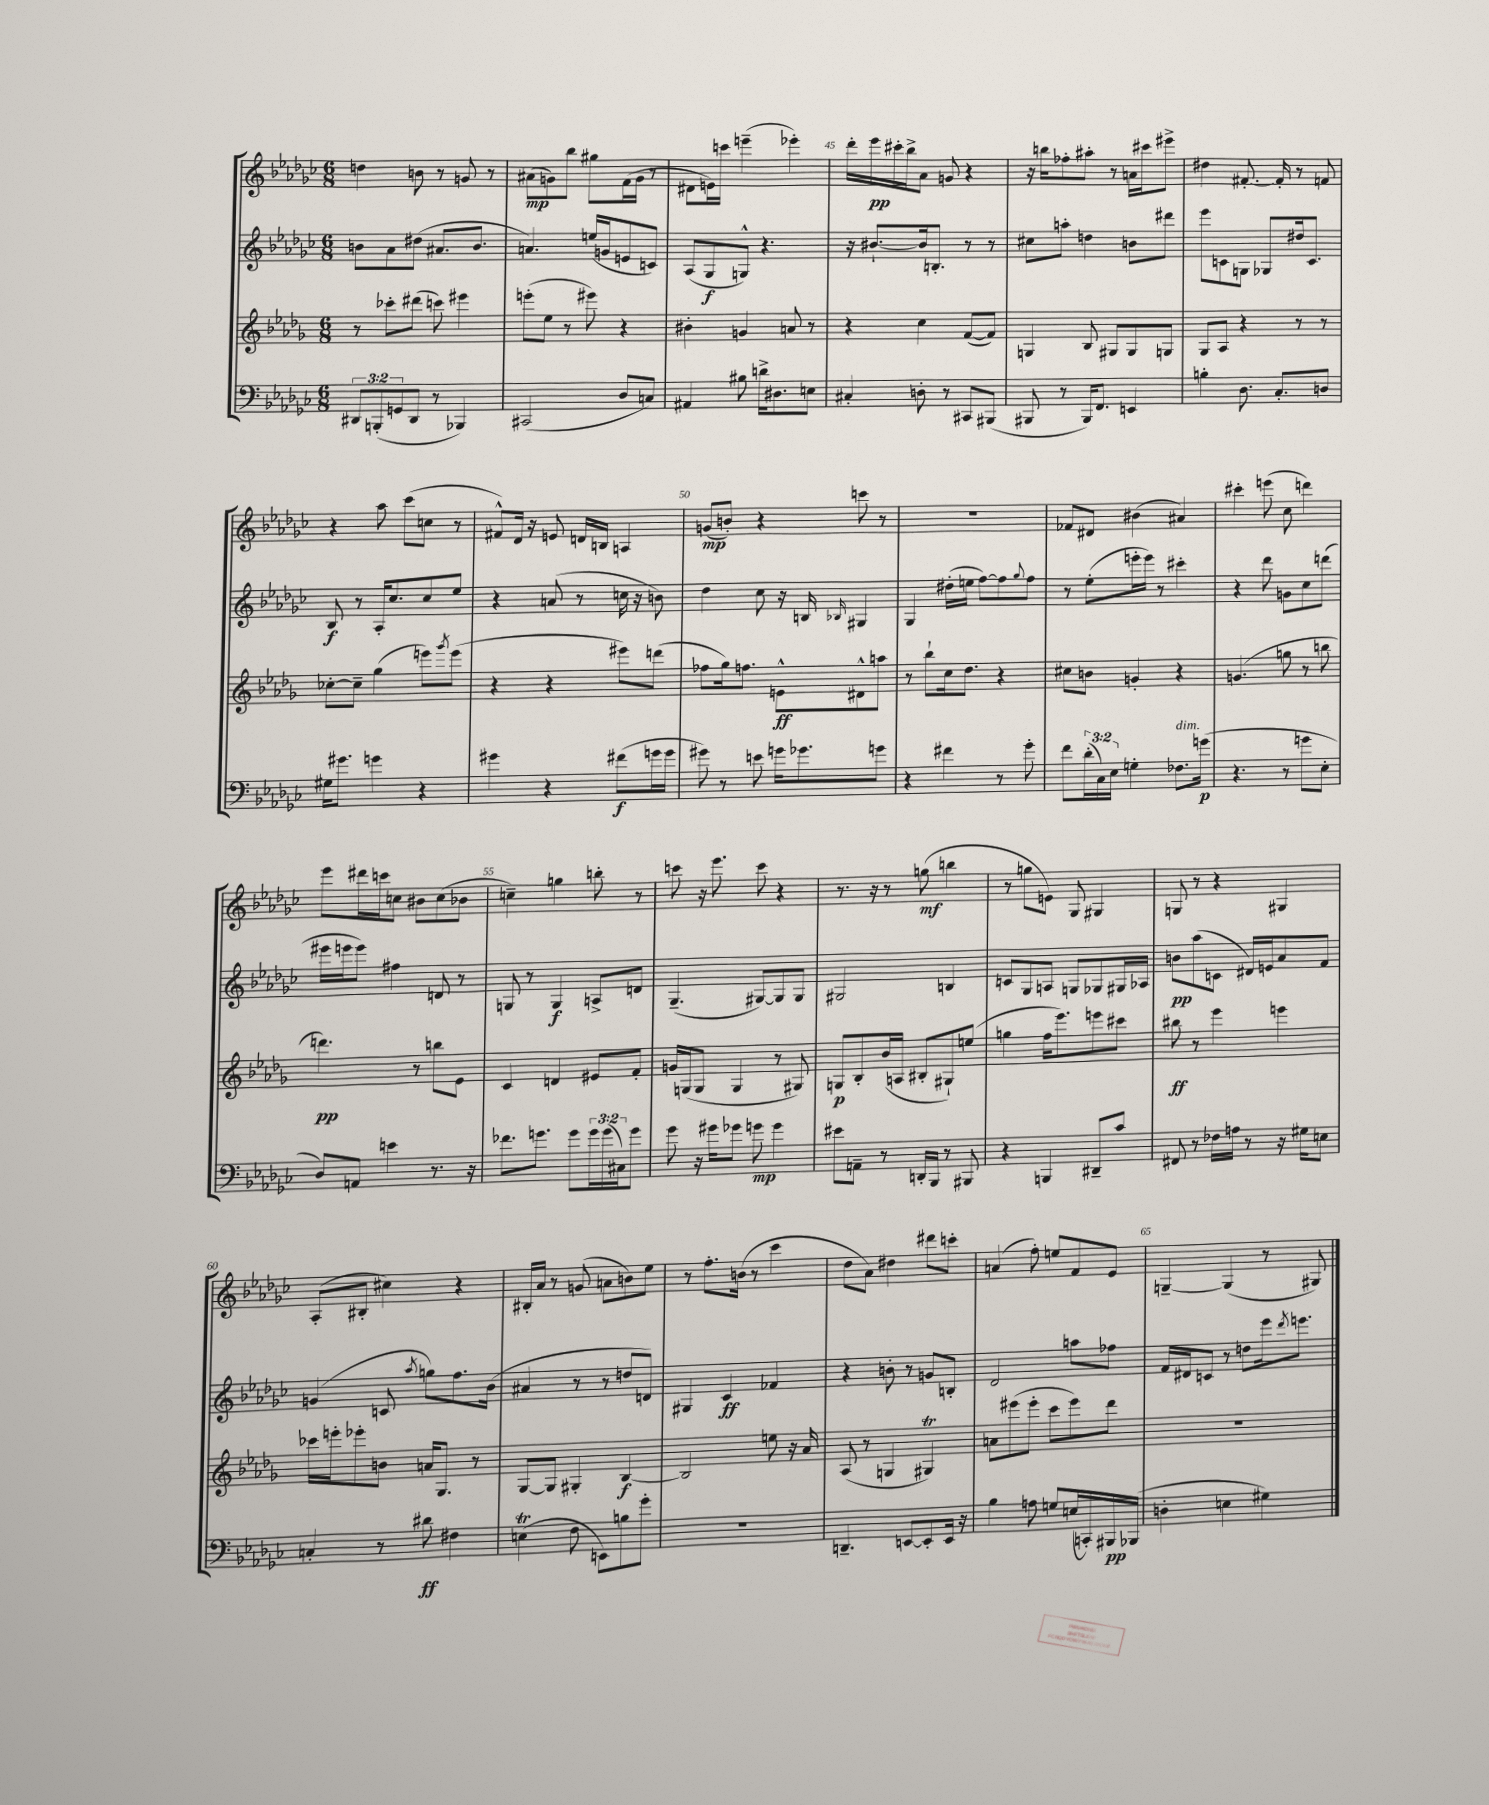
<<
\new StaffGroup <<
\new Staff = "s0" {
    \clef treble \key ges \major \numericTimeSignature \time 6/8
    d''4 b'8 r8 g'8 r8 |
    ais'8\mp( g'8) bes''8 gis''8 f'16( g'16 r8 |
    dis'8 e'16) c'''16 e'''4--( ees'''4-.) |
    des'''16-. ees'''16\pp cis'''16-. bes''16-> aes'8 g'8 r4 |
    r16 b''16 fes''8-. ais''8-. r8 a'16 cis'''16 eis'''8-> |
    dis''4 fis'8.~-. fis'16-. r8 f'8 |
    r4 aes''8 ces'''8( c''8 r8 |
    fis'8-^) des'16 r16 e'8 d'16 b16 a4 |
    g'8\mp( b'8-.) r4 c'''8 r8 |
    R2. |
    fes'8 dis'8 bis'4( ais'4) |
    cis'''4-. e'''8( ces''8 d'''4) |
    ees'''8 dis'''16 c'''16 c''8 bis'8 c''8( bes'8 |
    c''4--) g''4 b''8-. r8 |
    c'''8 r16 ees'''8. c'''8 r4 |
    r8. r16 r8 g''8\mf( b''4 |
    r8 g''8 e'8) ges8 gis4 |
    g8 r8 r4 gis4 |
    aes8-.( bis8-. cis''4) r4 |
    bis16-. aes'16 r8 g'8( a'8 b'8) ees''8 |
    r8 f''8.-. b'16( r8 ces'''4 |
    des''8 aes'8) dis''4 dis'''8 c'''8-. |
    a'4( f''8-.) e''8 f'8 ees'8 |
    g4~-- g4( r8 gis8) \bar "|." |
}
\new Staff = "s1" {
    \clef treble \key ges \major \numericTimeSignature \time 6/8
    b'8 aes'8 dis''8( ais'8. b'8. |
    a'4.) e''16( g'16 e'8 c'8) |
    aes8( ges8\f g8-^) r4. |
    r16 bis'8.~-! bis'16 b8.-. r8 r8 |
    cis''8 a''8-. d''4 b'8 dis'''8 |
    ees'''8 c'8 g8 ges8 dis''16 c'8. |
    bes8\f r8 aes16-. ces''8. ces''8 ees''8 |
    r4 a'8( r8 c''16 r16 b'8) |
    des''4 ces''8 r16 b16 \grace { bes16 } gis4 |
    ges4 dis''16-.( e''16 f''8~) f''8 \appoggiatura { ges''8 } f''8 |
    r8 ees''8-.( e'''16-. e'''16) r8 cis'''4-. |
    r4 des'''8 g'8 ces''8 d'''8( |
    eis'''16 e'''16 e'''8) fis''4 d'8 r8 |
    g8 r8 g4\f a8-> d'8 |
    ges4.--( gis8~) gis8 gis8 |
    gis2 b4 |
    c'8 ges8 a8 g8 ges8 gis16 aes16 |
    b'8\pp aes''8( c'8 dis'16) e'16 aes'8 f'8 |
    g'4( c'8 \acciaccatura { aes''8 } g''8) f''8. bes'16( |
    ais'4 r8 r8 d''8 d'8) |
    gis4 ces'4\ff fes'4 |
    r4 b'8-. r8 g'8 b8-. |
    des'2 a''8 fes''8 |
    f'16 dis'16 c'8 r8 d''8 ees'''16 \acciaccatura { des'''8 } e'''8. \bar "|." |
}
\new Staff = "s2" {
    \clef treble \key des \major \numericTimeSignature \time 6/8
    r8 ces'''8-. dis'''8( c'''8) eis'''4 |
    e'''8-.( ees''8 r8 eis'''8) r4 |
    bis'4-. g'4 a'8 r8 |
    r4 c''4 f'8~( f'8) |
    g4 bes8 gis8 gis8 g8 |
    ges8 aes8 r4 r8 r8 |
    ces''8~-. ces''8-- ges''4( e'''8) \acciaccatura { ges'''8 } e'''8( |
    r4 r4 eis'''8) d'''8( |
    fes''8 ges''16) f''8. e'8-^\ff dis'8-^ a''8 |
    r8 bes''8-! c''16 des''8. r4 |
    cis''8 b'8 g'4-. r4 |
    g'4.( g''8 r8 b''8 |
    d'''4.\pp) r8 b''8 ees'8 |
    c'4 d'4 eis'8 f'8-. |
    g'16 g16( g8 g4 r8 gis8) |
    g8\p bes8-. bes'16( a16 bis8-. gis8-!) e''8( |
    g''4 f''16 ees'''8.) e'''8 cis'''8 |
    bis''8\ff r8 ees'''4 e'''4 |
    ces'''16 e'''16-. ees'''8-. b'8 a'16 ges8. r8 |
    ges8~ ges8 gis4-. bes4~\f |
    bes2 e''8 r16 aes'16 |
    aes8( r8 g4 gis4\trill) |
    a'8 eis'''8( eis'''8-. c'''8 eis'''8) des'''8 |
    R2. \bar "|." |
}
\new Staff = "s3" {
    \clef bass \key ges \major \numericTimeSignature \time 6/8 \override Staff.TupletNumber.text = #tuplet-number::calc-fraction-text
    \tuplet 3/2 { dis,8 b,,8-.( g,8 } dis,8 r8 bes,,4) |
    cis,2( des8 c8) |
    ais,4 bis8 d'16-> dis8. e8 |
    cis4-. d8-. r8 cis,8 bis,,8( |
    bis,,8 r8 bis,,16) f,8. e,4 |
    b4-. des8. ces8.-. d8 |
    gis16 gis'8. g'4 r4 |
    gis'4 r4 fis'8\f( g'16 g'16 |
    gis'8) r8 e'8 g'16 ges'8. g'8 |
    r4 fis'4 r8 ges'8-. |
    f'8 \tuplet 3/2 { des'16-.( ces16) ees16 } g4-. fes8.^\markup { \italic "dim." } g'16\p( |
    r4. r8 g'8 ees8-. |
    des8) a,8 e'4 r8. r16 |
    fes'8. g'8. g'8 \tuplet 3/2 { g'16 g'16( cis16) } g'8 |
    ges'8 r16 gis'16 ges'8 g'8\mp g'4 |
    eis'8 a,8-- r8 d,16-. bes,,16 r8 bis,,8 |
    r4 b,,4 dis,8-- ces'8 |
    fis,8 r8 fes16 a16 r8 r16 gis16 e8 |
    c4-. r8 dis'8\ff fis4 |
    e4\trill( f8 e,8) b8 ges'8-. |
    R2. |
    d,4.-- e,8~ e,8-. e,16 r16 |
    bes4 a8 g8 e16( c,16-.) bis,,16\pp bes,,16( |
    d4-. e4 gis4) \bar "|." |
}
>>
>>
\layout { \context { \Score currentBarNumber = #42 \override BarNumber.break-visibility = ##(#f #t #t) barNumberVisibility = #(every-nth-bar-number-visible 5) } }
